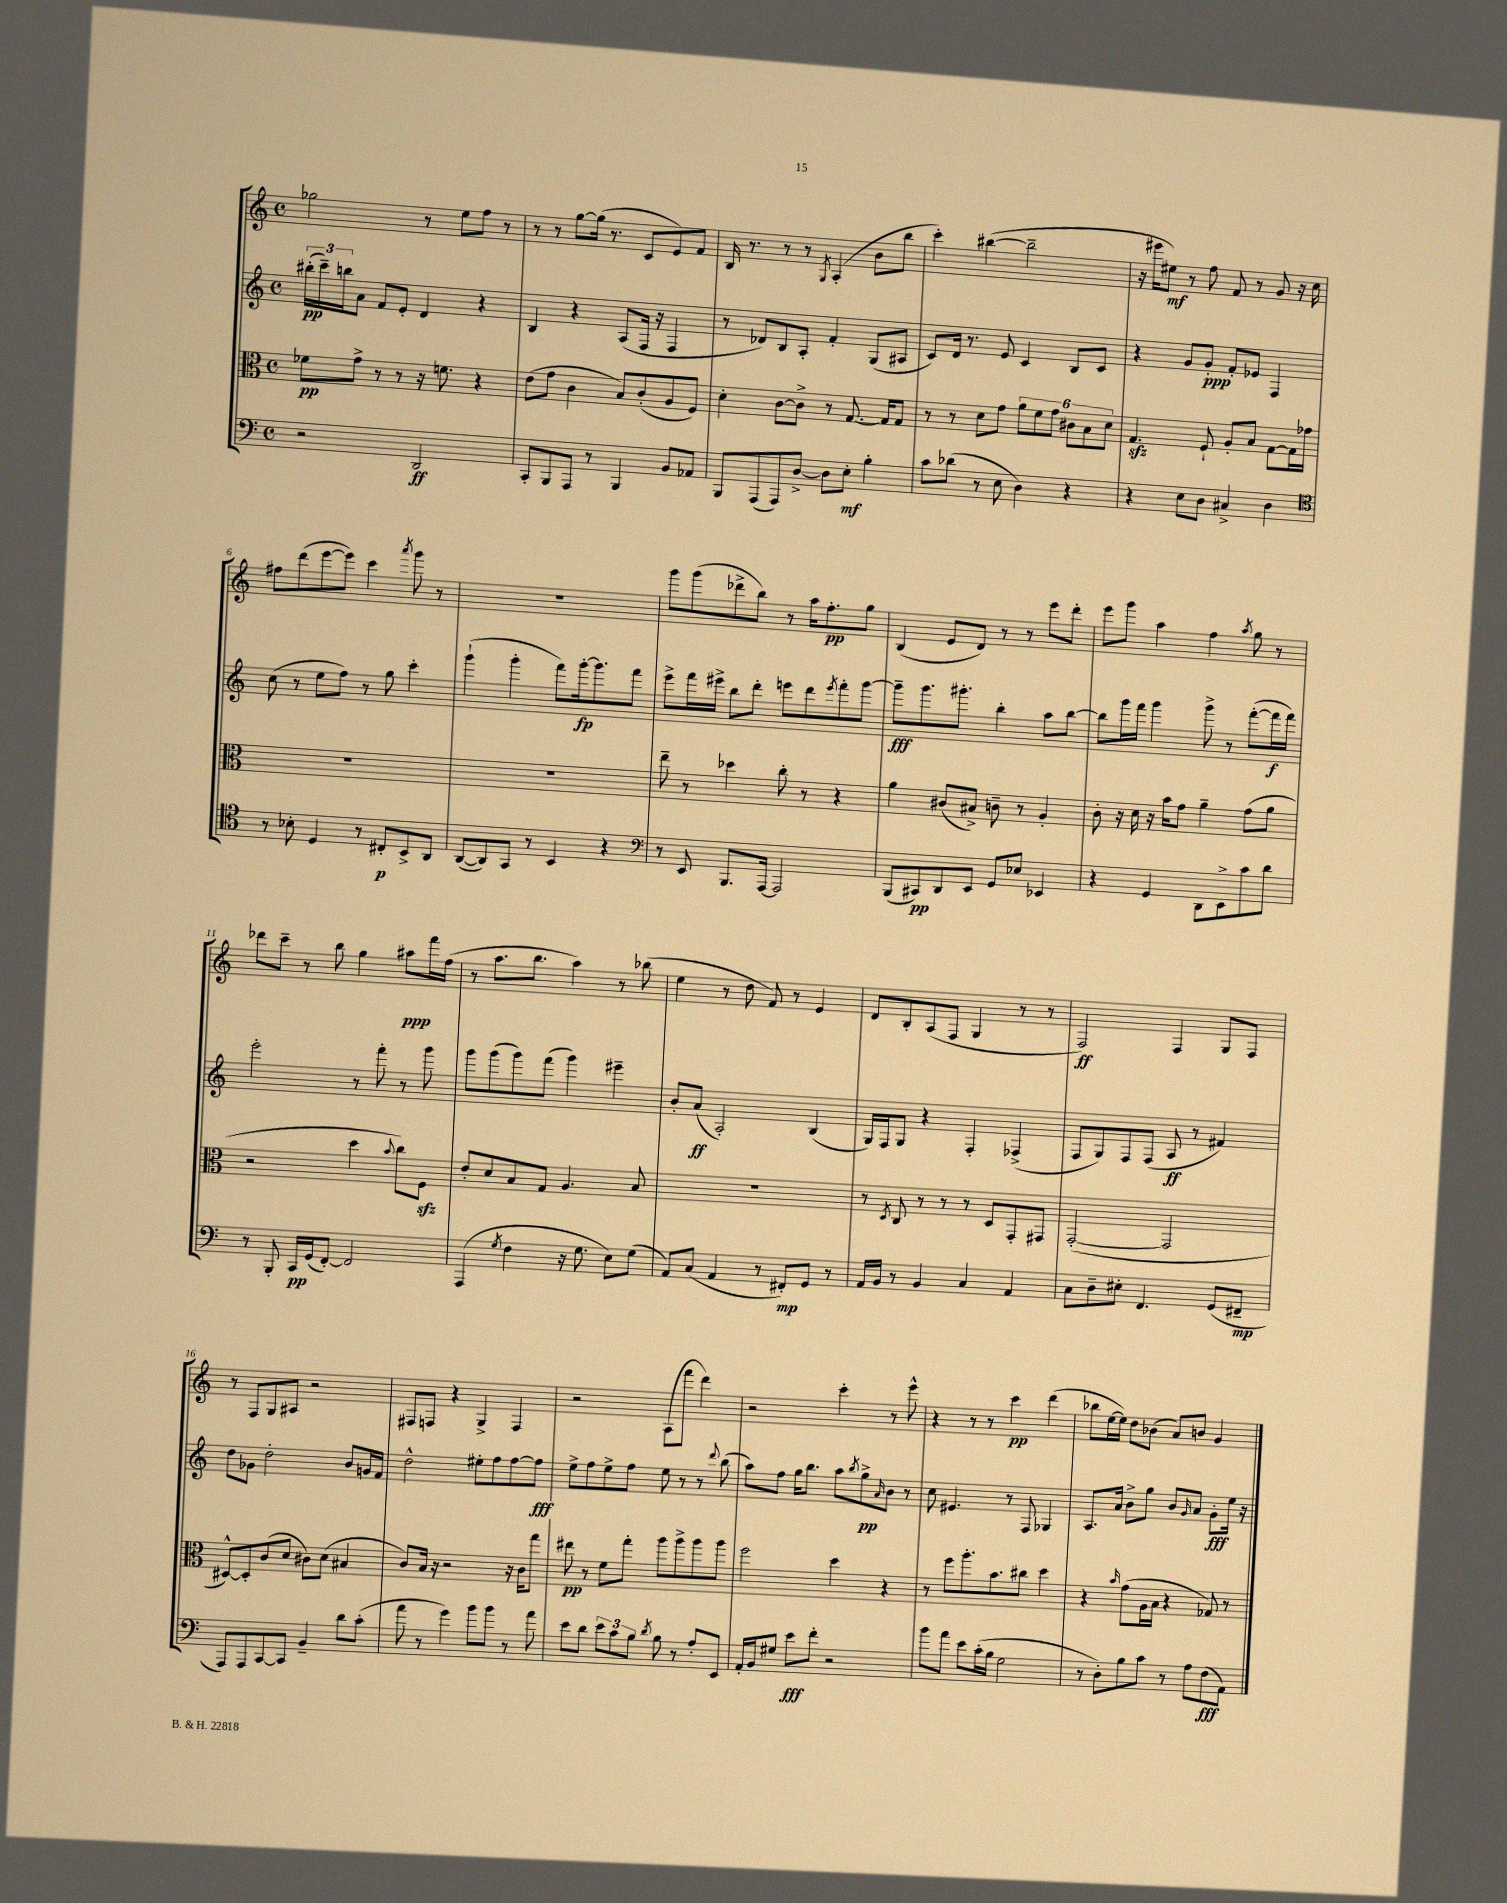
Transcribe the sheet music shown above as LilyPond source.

<<
\new StaffGroup <<
\new Staff = "s0" {
    \clef treble \key c \major \defaultTimeSignature \time 4/4
    ges''2 r8 e''8 f''8 r8 |
    r8 r8 g''8~ g''16( r8. c'8 e'8) f'8 |
    b16 r8. r8 r8 \acciaccatura { g8 } a4-.( b'8 b''8 |
    c'''4-.) bis''4~( bis''2-- |
    r16 eis'''16 eis''8\mf) r8 f''8 f'8 r8 g'8 r16 c''16 |
    fis''8 d'''8( e'''8~ e'''8) c'''4 \acciaccatura { a'''8 } g'''8 r8 |
    R1 |
    g'''8 g'''8( des'''8-> b''8) r8 a''16 f''8.-.\pp g''8 |
    b4( e'8 d'8) r8 r8 e'''8 d'''8-. |
    e'''8 g'''8 a''4 f''4 \acciaccatura { a''8 } g''8 r8 |
    des'''8 c'''8-- r8 b''8 g''4 ais''8\ppp f'''16 f''16( |
    r8 a''8. b''8. a''4) r8 bes''8( |
    e''4 r8 d''8 f'8) r8 e'4 |
    d'8 b8-. a8( f8 g4 r8 r8 |
    f2\ff) f4 g8 f8 |
    r8 f8 g8 ais8 r2 |
    fis8 f8 r4 g4-> f4 |
    r2 a8( f'''8 d'''4) |
    r2 c'''4-. r8 e'''8-^ |
    r4 r8 r8 c'''4\pp d'''4( |
    bes''8 e''16~ e''16) d''8 bes'8( a'8) b'8 g'4 \bar "|." |
}
\new Staff = "s1" {
    \clef treble \key c \major \defaultTimeSignature \time 4/4
    \tuplet 3/2 { bis''16-.\pp( c'''16--) b''16 } a'8 f'8 e'8-. d'4 r4 |
    b4 r4 a8( f16 r16 f4 |
    r8 des'8) b8 a8-. f'4-. g8( ais8 |
    c'8) d'16 r8. e'8 c'4 b8 c'8 |
    r4 g'8 g'8-.\ppp f'8-. ees'8 f4 |
    c''8( r8 e''8 f''8) r8 g''8 c'''4-. |
    g'''4-!( g'''4-. f'''8) g'''16~-.\fp g'''8. f'''8 |
    e'''8-> f'''16 eis'''16-> b''8 d'''8-. e'''8 d'''8 \acciaccatura { e'''8 } f'''8-. g'''8~ |
    g'''8--\fff g'''8. gis'''8.-. b''4-. a''8 b''8~ |
    b''8 g'''16 f'''16 g'''4 g'''8-> r8 f'''8~-.( f'''16\f f'''16) |
    e'''2-. r8 f'''8-. r8 g'''8 |
    g'''8 g'''8( g'''8) f'''8( g'''4) eis'''4-- |
    b'8-. a'8\ff( a2-.) b4( |
    g16) f16 g8 r4 f4-. fes4->( |
    f8 g8) f8 f8( a8\ff r8 fis'4) |
    d''8 ges'8 d''2-. b'8 g'16 f'16 |
    d''2-^ eis''8-. f''8 f''8~ f''8\fff |
    e''8-> f''8 e''8-> f''8 e''8 r8 r8 \appoggiatura { d'''8 } b''8( |
    a''8) f''8 g''16 b''8. a''8 \acciaccatura { b''8 } g''8->\pp \grace { a'16 } b'8 r8 |
    c''8 eis'4. r8 f8 ges4 |
    a8. a'16 b'8-> g''8 b'8 \grace { g'16 } a'8 g'8-.\fff e''16 r16 \bar "|." |
}
\new Staff = "s2" {
    \clef alto \key c \major \defaultTimeSignature \time 4/4
    fes'8\pp g'8-> r8 r8 r16 f'8. r4 |
    e'8( g'8 c'4 b8) c'8-.( a8 f8) |
    d'4-. c'8~ c'8-> r8 g8.~ g16 g8 |
    r8 r8 d'8 g'8 \tuplet 6/4 { a'8 f'8 g'8 cis'8 b8 d'8 } |
    g4.\sfz f8-! a8-. b8 g8~ g16 ges'16 |
    R1 |
    R1 |
    e''8-- r8 des''4 c''8-. r8 r4 |
    a'4 cis'8( bis8->) c'8-- r8 a4-. |
    c'8-. r16 d'16 r16 b'16 g'8 a'4-- g'8( a'8 |
    r2 d''4 \appoggiatura { b'8 } c''8) f8\sfz |
    e'8-. d'8 b8 g8 a4. b8 |
    R1 |
    r8 \acciaccatura { d8 } c8 r8 r8 r8 d8 g,8-. gis,8 |
    g,2~-.( g,2 |
    dis8~-^) dis8-. c'8( d'8 cis'8) d'8( bis4 |
    c'8) b16 r16 r2 r16 c'16 g''8 |
    eis''8\pp r8 f'8 g''8-. a''8 a''8-> a''8 a''8 |
    f''2 d''4 r4 |
    r8 f''8 a''8.-. b'8. cis''8 d''4 |
    r4 \grace { b'16 } g'8( a16 b16 r4 ges8) r8 \bar "|." |
}
\new Staff = "s3" {
    \clef bass \key c \major \defaultTimeSignature \time 4/4
    r2 d,2\ff |
    c,8-. b,,8 a,,8 r8 b,,4 b,8 aes,8 |
    b,,8 a,,8( a,,8) d8~-> d8 e8-.\mf b4-. |
    c'8 des'8( r8 e8 d4) r4 |
    r4 e8 d8 cis4-> d4 |
    \clef tenor r8 bes8-. d4 r8 cis8-.\p b,8-> a,8 |
    a,8~( a,8) g,8 r8 b,4 r4 |
    \clef bass r8 e,8 b,,8. a,,16~ a,,2 |
    b,,8( cis,8\pp) d,8 e,8 g,8 ees8 ees,4 |
    r4 g,4 d,8 e,8-> c'8 d'8 |
    r8 b,,8-. c,16\pp g,16( f,8~-.) f,2 |
    a,,4( \acciaccatura { g8 } f4 r16 g8. e8) g8( |
    a,8) c8( a,4 r8 fis,8-.\mp) g,8 r8 |
    a,16 b,16 r8 b,4 c4 a,4 |
    c8 d8-- eis8-. f,4. g,8( fis,8--\mp |
    a,,8) a,,8 c,8~ c,8 b,4-- d'8 c'8-.( |
    a'8 r8 g'4) b'8 b'8 r8 a'8 |
    e'8 d'8 \tuplet 3/2 { e'8 c'8 b8 } \acciaccatura { d'8 } b8 r8 a8-. e,8 |
    a,16-. b,16 gis8 e'8\fff f'8-. r2 |
    b'8 a'8 e'8 c'16-.( b16 g2 |
    r8 d8-.) b8 c'8 r8 a8 f8\fff( a,8) \bar "|." |
}
>>
>>
